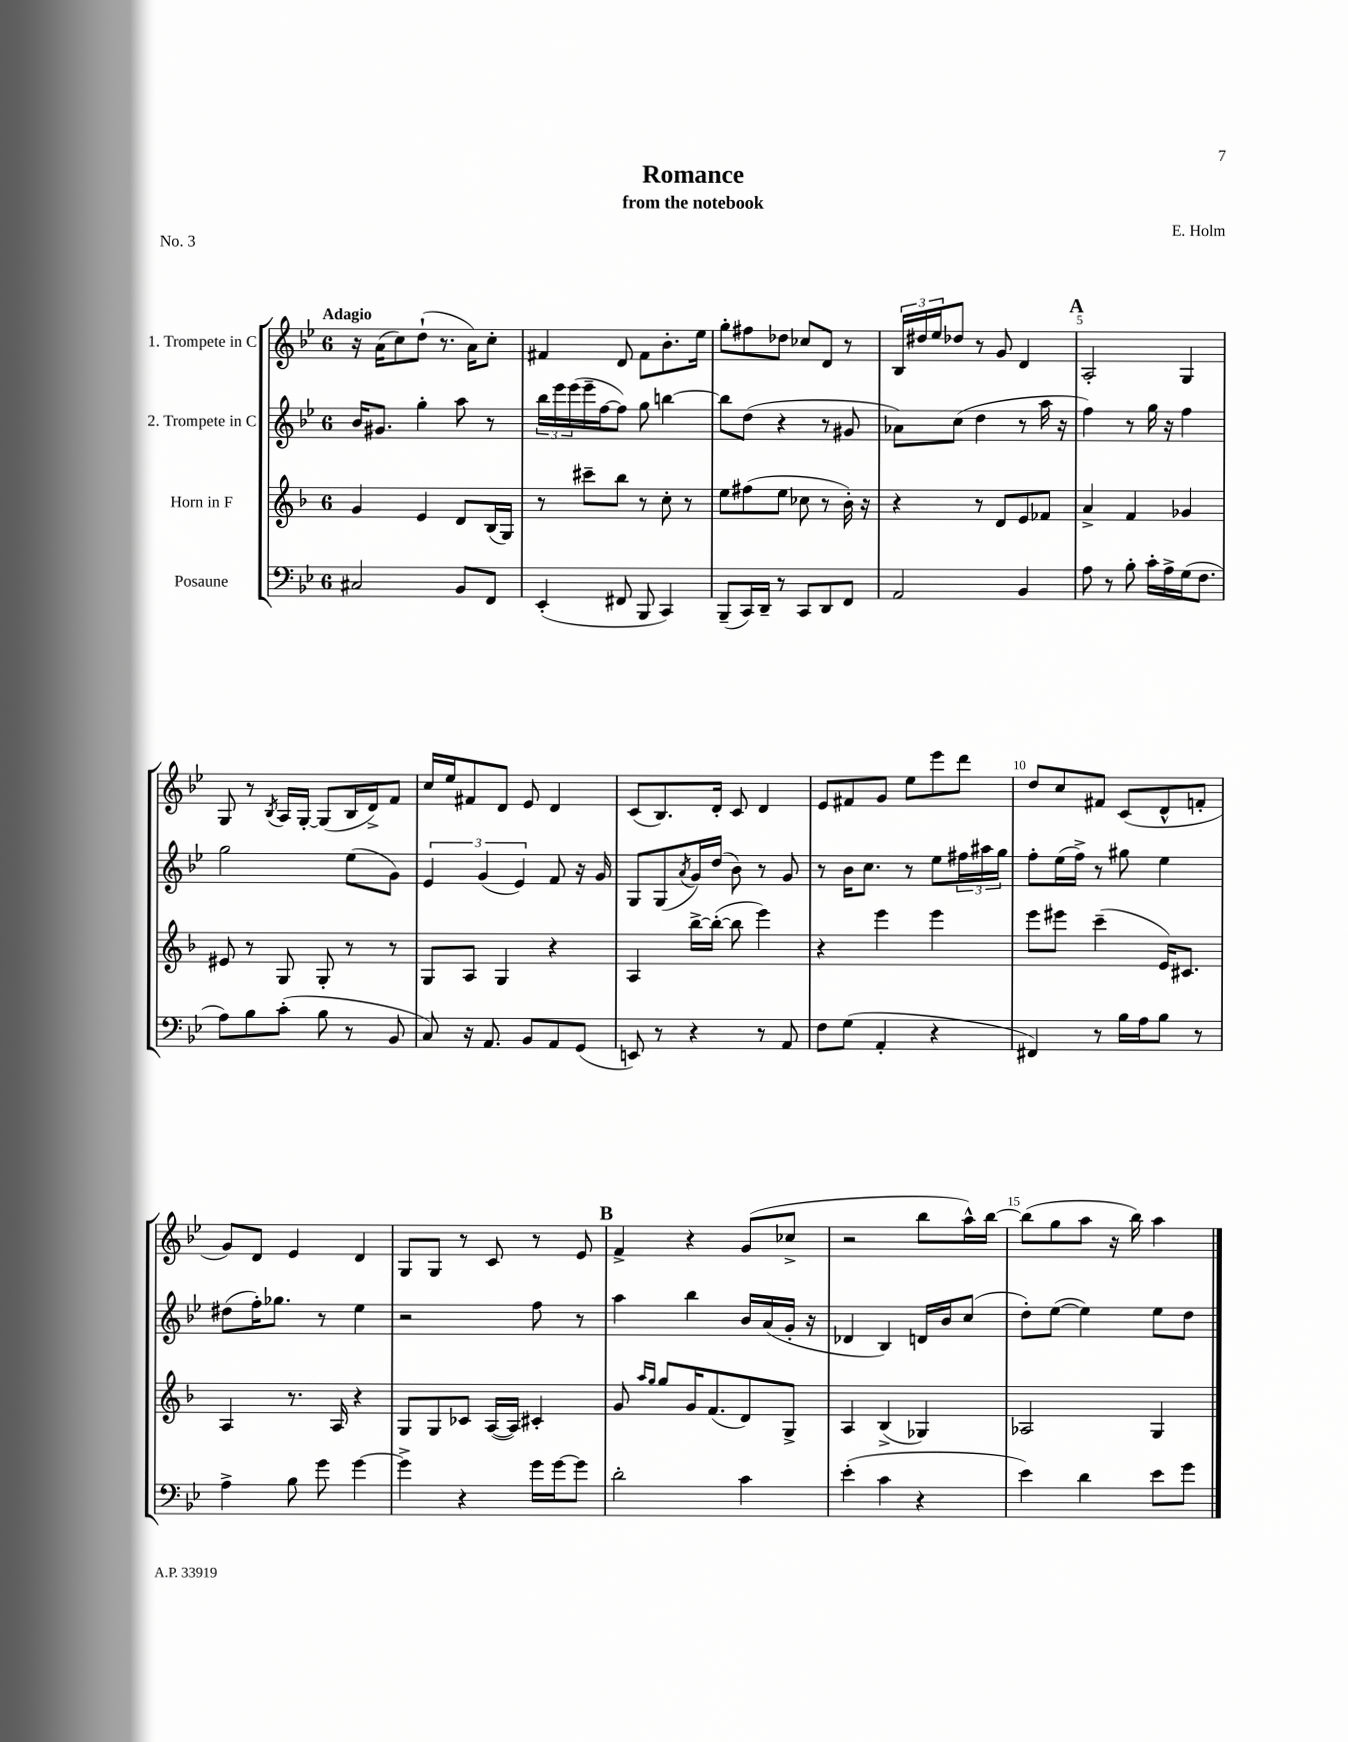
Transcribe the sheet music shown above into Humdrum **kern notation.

**kern	**kern	**kern	**kern
*part4	*part3	*part2	*part1
*staff4	*staff3	*staff2	*staff1
*I"Posaune	*I"Horn in F	*I"2. Trompete in C	*I"1. Trompete in C
*clefF4	*clefG2	*clefG2	*clefG2
*k[b-e-]	*k[b-]	*k[b-e-]	*k[b-e-]
*M6/8	*M6/8	*M6/8	*M6/8
=1	=1	=1	=1
!	!	!	!LO:TX:a:B:t=Adagio
2C#X/	4g/	16b-/KL	16r
.	.	8.g#X/J	(16a\KL
.	.	.	8cc\)
.	4e/	4gg'\	(8dd`\J
.	.	.	8.r
8BB-/L	8d/L	8aa\	.
.	.	.	16a\KL)
8FF/J	(16B-/L	8r	8cc'\J
.	16G/JJ)	.	.
=2	=2	=2	=2
(4EE-'/	8r	24bb-\LL	4f#X/
.	.	24eee-\	.
.	.	(24eee-\	.
.	8ccc#X~\L	16eee-~\	.
.	.	[16ff\J	.
8FF#X/	8bb-\J	8ff\J])	8d/
8BBB-/	8r	8gg\	8f#\L
4CC/)	8cc'\	[4bbn\	8.b-'\
.	8r	.	.
.	.	.	16ee-\Jk
=3	=3	=3	=3
(8BBB-~/L	8ee\L	8bb\L]	8gg'\L
16CC/L)	(8ff#X\	(8dd\J	8ff#X\
16DD~/JJ	.	.	.
8r	8ee\J	4r	8dd-X\J
8CC/L	8cc-X\	.	8cc-X/L
8DD/	8r	8r	8d/J
8FF/J	16b-'\)	8g#X/	8r
.	16r	.	.
=4	=4	=4	=4
2AA/	4r	8a-X\L)	24B-/LL
.	.	.	24dd#X/
.	.	.	24ee-/J
.	.	(8cc\J	8dd-X/J
.	8r	4dd\	8r
.	8d/L	.	8g/
4BB-/	8e/	8r	4d/
.	8f-X/J	16aa\	.
.	.	16r	.
!!LO:REH:place=s1:t=A
=5	=5	=5	=5
8A\	4a^/	4ff\)	2A'/
8r	.	.	.
8B-'\	4f/	8r	.
16c'\LL	.	16gg\	.
16A^\	.	16r	.
(16G\J	4g-X/	4ff\	4G/
8.F\J	.	.	.
!!LO:LB:g=z
=6	=6	=6	=6
8A\L)	8e#X/	2gg\	8G/
8B-\	8r	.	8r
.	.	.	8qB-/
(8c'\J	8G/	.	16A/LL
.	.	.	[16G'/JJ
8B-\	8G'/	.	(8G/L]
8r	8r	(8ee-\L	16B-/L
.	.	.	16d^/J)
8BB-/	8r	8g\J)	8f/J
=7	=7	=7	=7
8C/)	8G/L	6e-/	16cc/LL
.	.	.	16ee-/J
16r	8A/J	.	8f#X/
.	.	(6g/	.
8.AA/	.	.	.
.	4G/	.	8d/J
.	.	6e-/)	.
8BB-/L	.	.	8e-/
8AA/	4r	8f/	4d/
(8GG/J	.	16r	.
.	.	16g/	.
=8	=8	=8	=8
8EEn/)	4A/	8G/L	(8c/L
8r	.	(8G/	8.B-/)
.	.	8qa/	.
4r	[16bb-^\LL	16g/L)	.
.	(16bb-'\JJ_	(16dd/JJ	16d'/Jk
.	8bb-\]	8b-\)	8c/
8r	4eee\)	8r	4d/
8AA/	.	8g/	.
=9	=9	=9	=9
8F\L	4r	8r	8e-/L
(8G\J	.	16b-\KL	8f#X/
.	.	8.cc\J	.
4AA'/	4eee\	.	8g/J
.	.	8r	8ee-\L
4r	4eee\	8ee-\L	8eee-\
.	.	24ff#X\L	8ddd\J
.	.	24aa#X\	.
.	.	24gg\JJ	.
=10	=10	=10	=10
4FF#X/)	8eee\L	8ff'\L	8dd/L
.	8eee#X\J	(16ee-\L	8cc/
.	.	16ff^\JJ)	.
8r	(4ccc~\	8r	8f#X/J
16B-\LL	.	8gg#X\	(8c/L
16A\J	.	.	.
8B-\J	16e/KL)	4ee-\	8d^^/
.	8.c#X/J	.	.
8r	.	.	8fn'/J
!!LO:LB:g=z
=11	=11	=11	=11
4A^\	4A/	(8dd#X\L	8g/L)
.	.	16ff'\K)	8d/J
.	.	8.gg-X\J	.
8B-\	8.r	.	4e-/
8g\	.	8r	.
.	16A/	.	.
[4g\	4r	4ee-\	4d/
=12	=12	=12	=12
4g^\]	8G/L	2r	8G/L
.	8G/	.	8G/J
4r	8c-X/J	.	8r
.	([16A/LL	.	8c/
.	16A/JJ])	.	.
16g\LL	4c#X'/	8ff\	8r
[16g\J	.	.	.
8g\J]	.	8r	8e-/
!!LO:REH:place=s1:t=B
=13	=13	=13	=13
2d'\	8g/	4aa\	4f^/
.	16qqaa/LL	.	.
.	16qqgg/JJ	.	.
.	8gg/L	.	.
.	16g/K	4bb-\	4r
.	(8.f/	.	.
4c\	8d/)	16b-/LL	(8g/L
.	.	(16a/	.
.	8G^/J	16g'/JJ	8cc-X^/J
.	.	16r	.
=14	=14	=14	=14
(4e-'\	4A/	4d-X/	2r
4c\	(4B-^/	4B-/)	.
4r	4G-X/)	16dn/LL	8bb-\L
.	.	16b-/J	.
.	.	(8cc/J	16aa^^\L)
.	.	.	[16bb-\JJ
=15	=15	=15	=15
4e-\)	2A-X/	8dd'\L)	(8bb-\L]
.	.	([8ee-\J	8gg\
4d\	.	4ee-\])	8aa\J
.	.	.	16r
.	.	.	16bb-\)
8e-\L	4G/	8ee-\L	4aa\
8g\J	.	8dd\J	.
==	==	==	==
*-	*-	*-	*-
